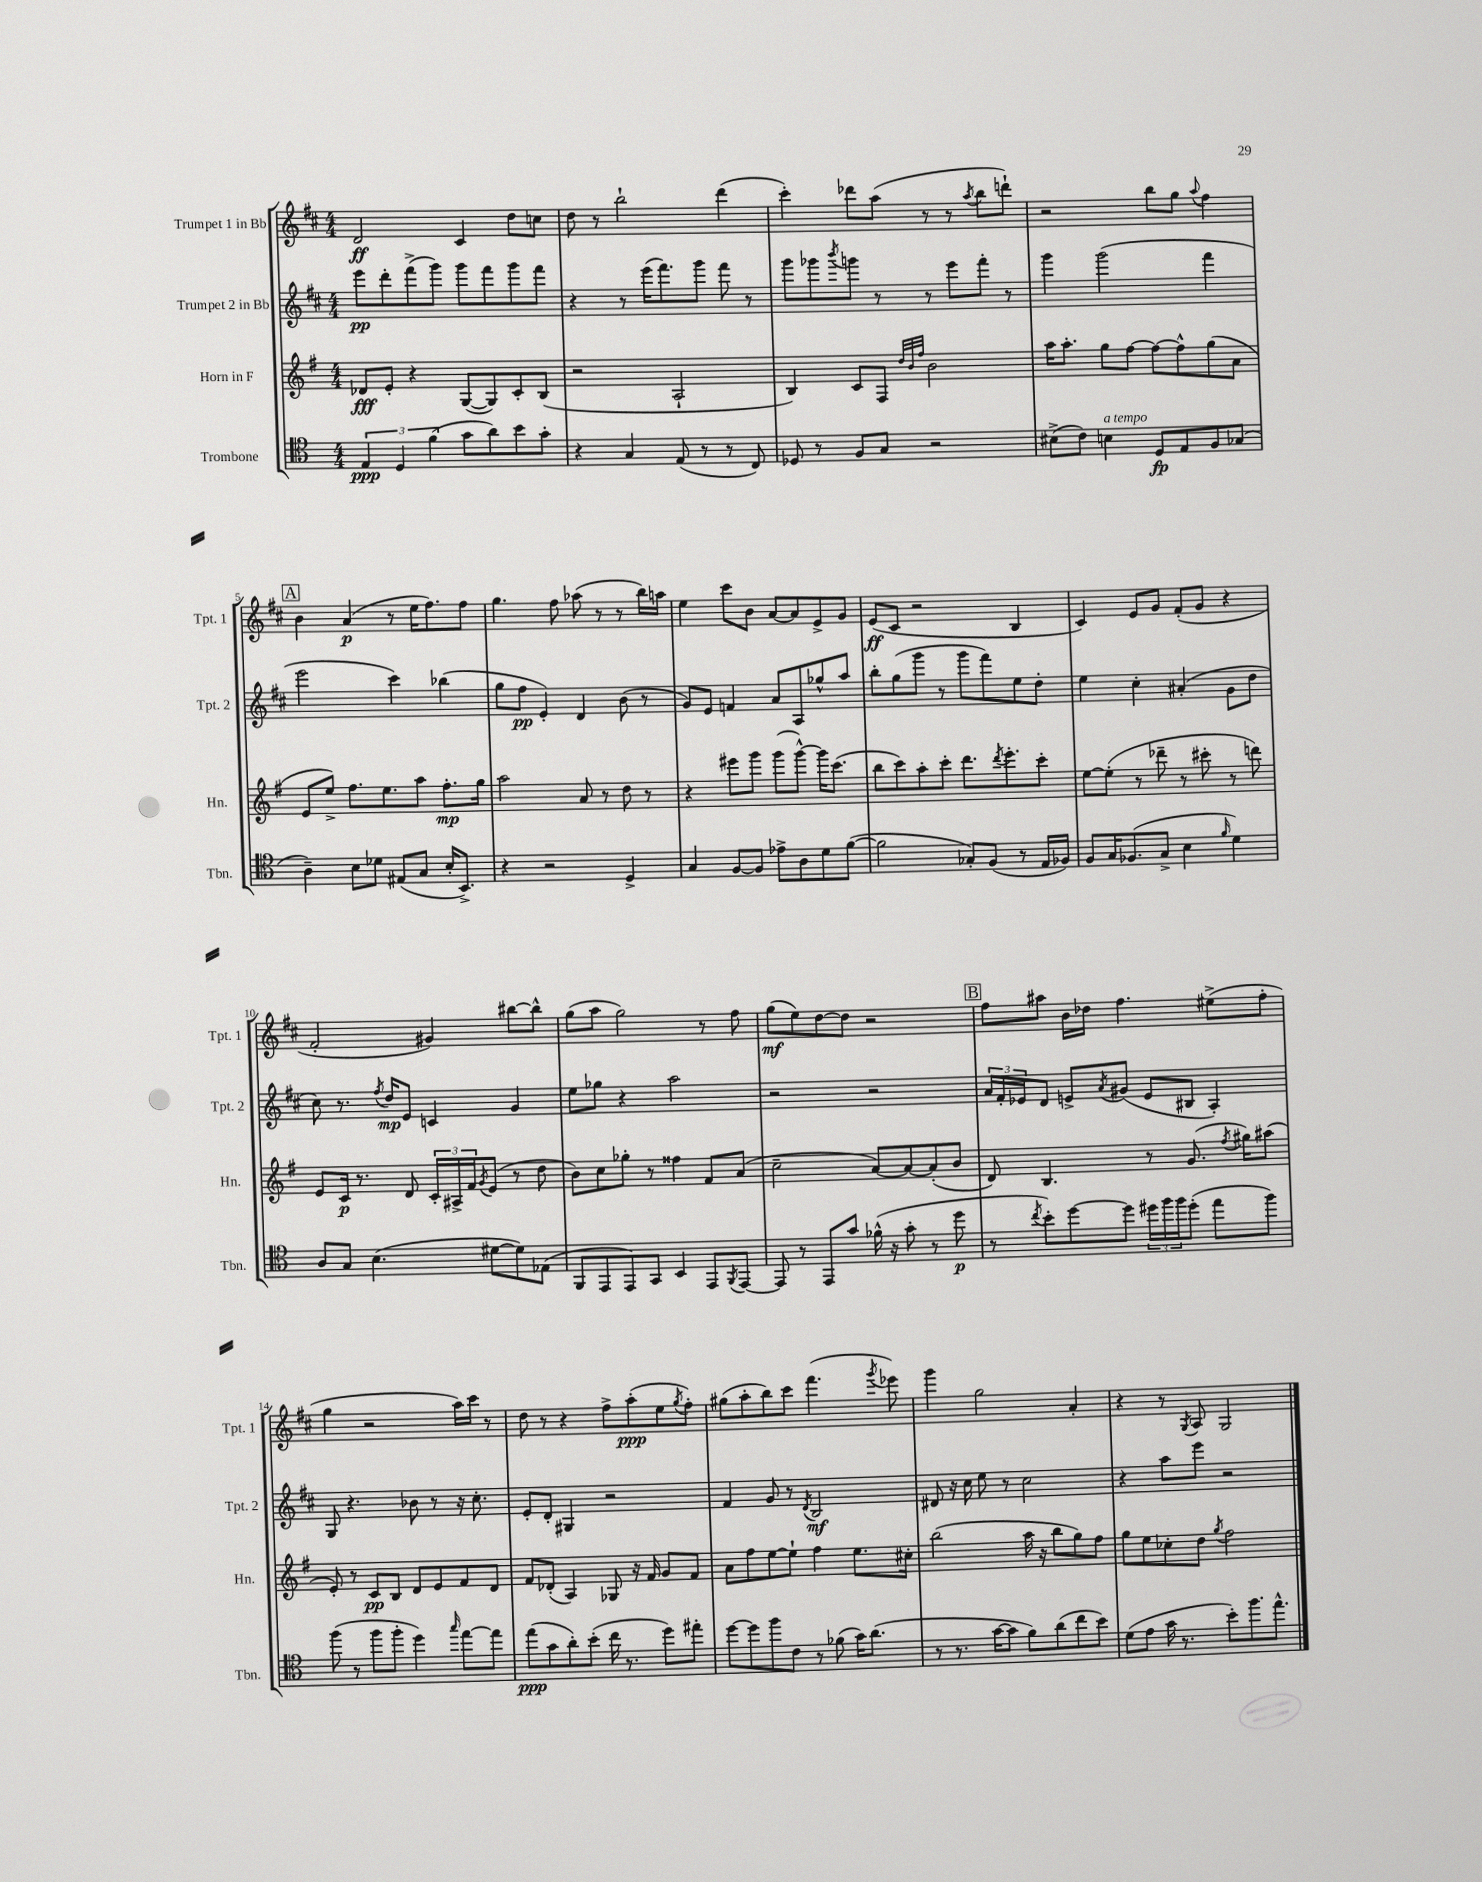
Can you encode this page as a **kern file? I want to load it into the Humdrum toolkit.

**kern	**dynam	**kern	**dynam	**kern	**dynam	**kern	**dynam
*part4	*part4	*part3	*part3	*part2	*part2	*part1	*part1
*staff4	*staff4	*staff3	*staff3	*staff2	*staff2	*staff1	*staff1
*I"Trombone	*	*I"Horn in F	*	*I"Trumpet 2 in Bb	*	*I"Trumpet 1 in Bb	*
*I'Tbn.	*	*I'Hn.	*	*I'Tpt. 2	*	*I'Tpt. 1	*
*clefC4	*	*clefG2	*	*clefG2	*	*clefG2	*
*k[]	*	*k[f#]	*	*k[f#c#]	*	*k[f#c#]	*
*M4/4	*	*M4/4	*	*M4/4	*	*M4/4	*
=1	=1	=1	=1	=1	=1	=1	=1
6E/	ppp	8d-X/L	fff	8eee\L	pp	2d/	ff
.	.	8e'/J	.	8ddd'\	.	.	.
6D/	.	.	.	.	.	.	.
.	.	4r	.	(8fff#^\	.	.	.
(6f\	.	.	.	.	.	.	.
.	.	.	.	8ggg\J)	.	.	.
8g\L	.	([8G/L	.	8ggg\L	.	4c#/	.
8a\)	.	8G/])	.	8fff#\	.	.	.
8b\	.	8c'/	.	8ggg\	.	8dd\L	.
8g'\J	.	(8B/J	.	8fff#\J	.	8ccn\J	.
=2	=2	=2	=2	=2	=2	=2	=2
4r	.	2r	.	4r	.	8dd\	.
.	.	.	.	.	.	8r	.
4G/	.	.	.	8r	.	2bb`\	.
.	.	.	.	(16eee\KL	.	.	.
.	.	.	.	8.fff#\)	.	.	.
(8E/	.	2A`/	.	.	.	.	.
8r	.	.	.	8ggg\J	.	.	.
8r	.	.	.	8fff#\	.	(4ddd\	.
8C/)	.	.	.	8r	.	.	.
=3	=3	=3	=3	=3	=3	=3	=3
8D-X/	.	4B/)	.	8ggg\L	.	4ccc#'\)	.
8r	.	.	.	8ggg-X\	.	.	.
.	.	.	.	8qbbb/	.	.	.
8F/L	.	8c/L	.	8gggn\J	.	8ddd-X\L	.
8G/J	.	8F#/J	.	8r	.	(8aa\J	.
.	.	32qqdd/LLL	.	.	.	.	.
.	.	32qqb/	.	.	.	.	.
.	.	32qqff#/JJJ	.	.	.	.	.
2r	.	2b\	.	8r	.	8r	.
.	.	.	.	8eee\L	.	8r	.
.	.	.	.	.	.	8qaa/	.
.	.	.	.	8fff#'\J	.	8bb\L	.
.	.	.	.	8r	.	8dddn`\J)	.
=4	=4	=4	=4	=4	=4	=4	=4
(8B#X^\L	.	16aa\KL	.	4ggg\	.	2r	.
.	.	8.aa'\J	.	.	.	.	.
8c\J)	.	.	.	.	.	.	.
!LO:TX:a:i:t=a tempo	!	!	!	!	!	!	!
4Bn\	.	8gg\L	.	(2ggg\	.	.	.
.	.	[8ff#\J	.	.	.	.	.
8D/L	fp	8ff#\L_	.	.	.	8bb\L	.
8E/	.	8ff#^^\]	.	.	.	8gg\J	.
.	.	.	.	.	.	8qqaa/	.
8F/	.	(8gg\	.	4fff#\	.	4ff#\	.
(8G-X/J	.	8a\J	.	.	.	.	.
!!LO:LB:g=z
!!LO:REH:place=s1:t=A
=5	=5	=5	=5	=5	=5	=5	=5
4A~\)	.	8e/L	.	2eee\	.	4b\	.
.	.	8ee^/J)	.	.	.	.	.
8B\L	.	8.ff#\L	.	.	.	(4a/	p
8d-X\J	.	.	.	.	.	.	.
.	.	8.ee\	.	.	.	.	.
(8E#X/L	.	.	.	4ccc#\)	.	8r	.
8G/J	.	8aa\J	.	.	.	16ee\KL	.
.	.	.	.	.	.	8.ff#\)	.
16B'/KL	.	8.ff#'\L	mp	(4bb-X\	.	.	.
8.BB^/J)	.	.	.	.	.	.	.
.	.	.	.	.	.	8ff#\J	.
.	.	16gg\Jk	.	.	.	.	.
=6	=6	=6	=6	=6	=6	=6	=6
4r	.	2aa\	.	8gg\L	.	4.gg\	.
.	.	.	.	8ff#\J	pp	.	.
2r	.	.	.	4e'/)	.	.	.
.	.	.	.	.	.	8ff#\	.
.	.	8a/	.	4d/	.	(8aa-X\	.
.	.	8r	.	.	.	8r	.
4D^/	.	8dd\	.	(8b\	.	8r	.
.	.	8r	.	8r	.	16bb\LL)	.
.	.	.	.	.	.	16aan\JJ	.
=7	=7	=7	=7	=7	=7	=7	=7
4G/	.	4r	.	8g/L)	.	4ee\	.
.	.	.	.	8e/J	.	.	.
[8F/L	.	8eee#X\L	.	4fn/	.	8ccc#\L	.
8F/J]	.	8ggg\J	.	.	.	8b\J	.
8e-X^\L	.	(8ggg\L	.	8a/L	.	[8a/L	.
8A\	.	[8ggg^^\J)	.	8A/	.	8a/]	.
8d\	.	16ggg\KL]	.	8gg-X^^/	.	8e^/	.
.	.	(8.ccc\J	.	.	.	.	.
([8f\J	.	.	.	8aa/J	.	8g/J	.
=8	=8	=8	=8	=8	=8	=8	=8
2f\]	.	8bb\L	.	8bb'\L	.	(8e/L	ff
.	.	8ccc\)	.	(8gg\	.	8c#/J	.
.	.	8aa'\	.	8ggg\J	.	2r	.
.	.	8ccc'\J	.	8r	.	.	.
8G-X'/L)	.	8.ddd\L	.	8ggg\L	.	.	.
(8F/J	.	.	.	8fff#\)	.	.	.
.	.	8qddd/	.	.	.	.	.
.	.	8.eee'\	.	.	.	.	.
8r	.	.	.	8ee\	.	4B/	.
16E/LL	.	8ccc'\J	.	8dd'\J	.	.	.
16F-X/JJ)	.	.	.	.	.	.	.
=9	=9	=9	=9	=9	=9	=9	=9
8F/L	.	[8ee\L	.	4ee\	.	4c#/)	.
16G/K	.	(8ee'\J]	.	.	.	.	.
(8.F-X/	.	.	.	.	.	.	.
.	.	8r	.	4cc#'\	.	8e/L	.
8G^/J	.	8ddd-X~\	.	.	.	8g/J	.
4B\	.	8r	.	(4a#X'/	.	(8f#'/L	.
.	.	8ccc#X'\	.	.	.	8g/J	.
16qqf/	.	.	.	.	.	.	.
4d\)	.	8r	.	8g\L	.	4r	.
.	.	8dddn\)	.	8dd\J	.	.	.
!!LO:LB:g=z
=10	=10	=10	=10	=10	=10	=10	=10
8A/L	.	8e/L	.	8cc#\)	.	2f#'/	.
8G/J	.	16c/Jk	p	8.r	.	.	.
.	.	8.r	.	.	.	.	.
(4.B\	.	.	.	.	.	.	.
.	.	.	.	8qff#/	.	.	.
.	.	.	.	16dd/KL	mp	.	.
.	.	8d/	.	8e/J	.	.	.
.	.	24c'/LL	.	4cn/	.	4g#X/)	.
.	.	24A#X^/	.	.	.	.	.
.	.	24f#/J	.	.	.	.	.
.	.	8qg/	.	.	.	.	.
[8d#X\L	.	(8e/J	.	.	.	.	.
8d#\])	.	8r	.	4g/	.	[8bb#X\L	.
(8E-X\J	.	8dd\	.	.	.	8bb#^^\J]	.
=11	=11	=11	=11	=11	=11	=11	=11
8FF/L	.	8b\L)	.	8ee\L	.	(8gg\L	.
8EE/	.	8cc\	.	8gg-X\J	.	8aa\J	.
8EE/)	.	8gg-X'\J	.	4r	.	2gg\)	.
8GG/J	.	8r	.	.	.	.	.
4BB/	.	4ff##X\	.	2aa\	.	.	.
8EE/L	.	8f#/L	.	.	.	8r	.
8qFF/	.	.	.	.	.	.	.
[8EE/J	.	(8a/J	.	.	.	8ff#\	.
=12	=12	=12	=12	=12	=12	=12	=12
8EE/]	.	2cc~\	.	2r	.	(8gg\L	mf
8r	.	.	.	.	.	8ee\)	.
8EE/L	.	.	.	.	.	[8dd\	.
8g/J	.	.	.	.	.	8dd\J]	.
(16f-X^^\	.	[8a/L)	.	2r	.	2r	.
16r	.	.	.	.	.	.	.
8g'\	.	8a/_	.	.	.	.	.
8r	.	(8a'/]	.	.	.	.	.
8dd\	p	8b/J	.	.	.	.	.
!!LO:REH:place=s1:t=B
=13	=13	=13	=13	=13	=13	=13	=13
8r	.	8d/)	.	24a/LL	.	8ff#\L	.
.	.	.	.	24f#'/	.	.	.
.	.	.	.	24e-X/J	.	.	.
8qcc/	.	.	.	.	.	.	.
8b'\L)	.	4.B/	.	8d/J	.	8aa#X\J	.
[8dd\	.	.	.	8en^/L	.	16b\LL	.
.	.	.	.	.	.	16dd-X\JJ	.
.	.	.	.	8qa/	.	.	.
8dd\J]	.	.	.	(8g#X/J	.	4.ff#\	.
24dd#X\LL	.	8r	.	8e/L	.	.	.
24ff\	.	.	.	.	.	.	.
24ff\J	.	.	.	.	.	.	.
(8dd#'\J	.	(8.g/	.	8B#X/J	.	.	.
8ee\L	.	.	.	4A'/)	.	(8ee#X^\L	.
.	.	8qff#/	.	.	.	.	.
.	.	16gg#X\KL)	.	.	.	.	.
8ff\J)	.	(8aa#X\J	.	.	.	8ff#'\J	.
!!LO:LB:g=z
=14	=14	=14	=14	=14	=14	=14	=14
(8ff\	.	8e'/)	.	8G/	.	4gg\	.
8r	.	8r	.	4.r	.	.	.
8ff\L	.	8c/L	pp	.	.	2r	.
8ff'\J	.	8B/J	.	.	.	.	.
4dd\)	.	8d/L	.	8b-X\	.	.	.
.	.	8e/	.	8r	.	.	.
16qqgg/	.	.	.	.	.	.	.
[8ee\L	.	8f#/	.	16r	.	16aa\LL)	.
.	.	.	.	8.cc#'\	.	16ccc#\JJ	.
8ee\J]	.	8d/J	.	.	.	8r	.
=15	=15	=15	=15	=15	=15	=15	=15
(8ee\L	ppp	8f#/L	.	8e'/L	.	8dd\	.
8g\	.	(8d-X'/J	.	8d'/J	.	8r	.
8a'\)	.	4A/)	.	4G#X/	.	4r	.
(8b'\J	.	.	.	.	.	.	.
16cc\	.	8G-X/	.	2r	.	8ff#^\L	.
8.r	.	.	.	.	.	.	.
.	.	16r	.	.	.	(8aa'\	ppp
.	.	16f#/	.	.	.	.	.
8dd\L)	.	8g/L	.	.	.	8ee\	.
.	.	.	.	.	.	8qgg/	.
8ee#X'\J	.	8f#/J	.	.	.	8ff#'\J)	.
=16	=16	=16	=16	=16	=16	=16	=16
[8dd\L	.	8a\L	.	4f#/	.	(8gg#X\L	.
8dd\]	.	8ff#\	.	.	.	8aa'\	.
8ff\	.	[8ee\	.	8g/	.	8bb\)	.
8c\J	.	8ee`\J]	.	8r	.	8ccc#\J	.
.	.	.	.	8qd/	.	.	.
8r	.	4ff#\	.	2B/	mf	(4.fff#\	.
(8f-X\	.	.	.	.	.	.	.
16g\KL)	.	8.ee\L	.	.	.	.	.
(8.a\J	.	.	.	.	.	.	.
.	.	.	.	.	.	8qggg/	.
.	.	.	.	.	.	8eee-X\)	.
.	.	16cc#X'\Jk	.	.	.	.	.
=17	=17	=17	=17	=17	=17	=17	=17
8r	.	(2bb\	.	8d#X/	.	4ggg\	.
8.r	.	.	.	16r	.	.	.
.	.	.	.	16cc#\	.	.	.
.	.	.	.	8ee\	.	2gg\	.
[16g\KL	.	.	.	.	.	.	.
8g\J]	.	.	.	8r	.	.	.
8f\L)	.	16aa\	.	2cc#\	.	.	.
.	.	16r	.	.	.	.	.
(8a\	.	8bb\L	.	.	.	.	.
8cc\	.	8gg\)	.	.	.	4a'/	.
8b\J)	.	8ff#\J	.	.	.	.	.
=18	=18	=18	=18	=18	=18	=18	=18
(8d\L	.	8gg\L	.	4r	.	4r	.
8e\J	.	8ee\	.	.	.	.	.
16g\	.	8cc-X'\	.	8aa\L	.	8r	.
8.r	.	.	.	.	.	.	.
.	.	.	.	.	.	8qG/	.
.	.	8dd\J	.	8eee\J	.	8A/	.
.	.	8qgg/	.	.	.	.	.
8b'\L)	.	2ff#\	.	2r	.	2G/	.
8.ff\	.	.	.	.	.	.	.
8.ee^^\J	.	.	.	.	.	.	.
==	==	==	==	==	==	==	==
*-	*-	*-	*-	*-	*-	*-	*-
